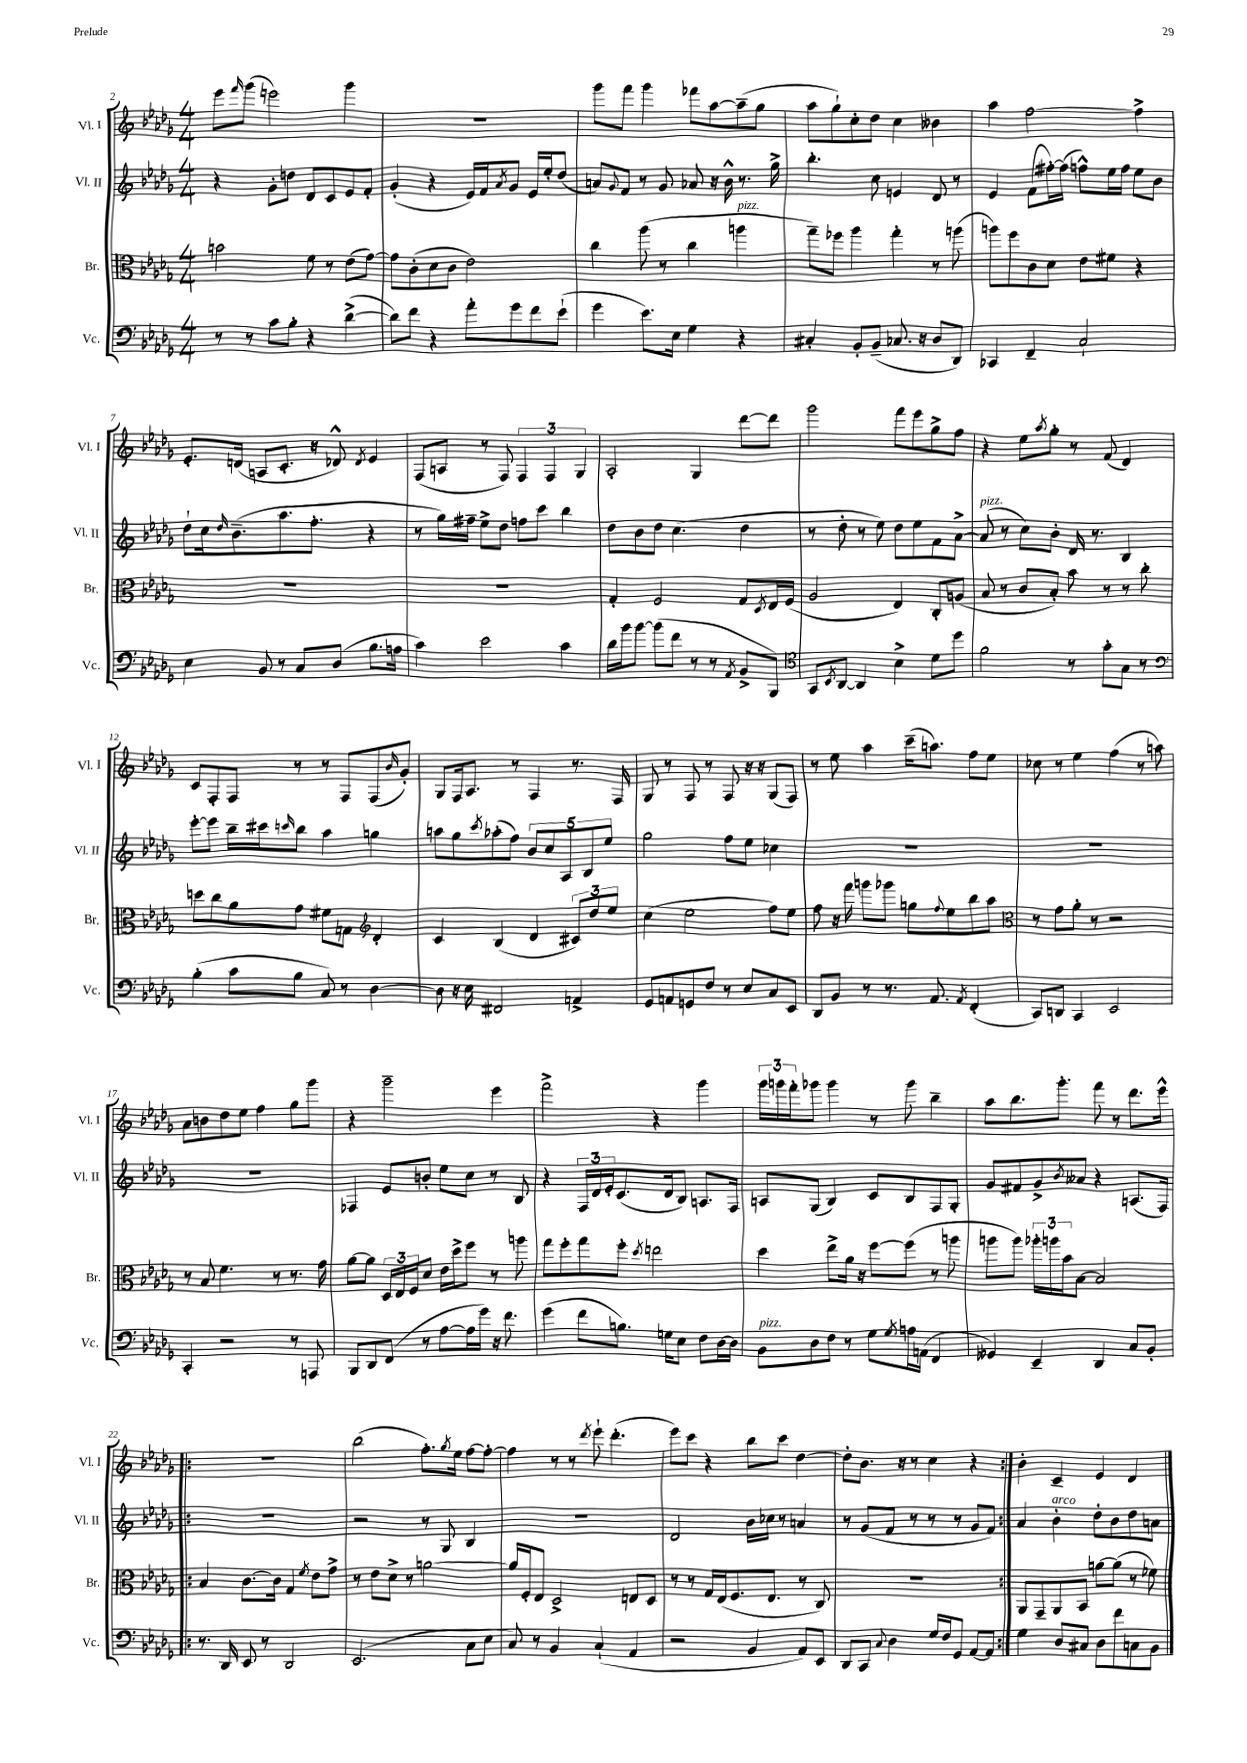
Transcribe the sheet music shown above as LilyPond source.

<<
\new StaffGroup <<
\new Staff = "s0" \with { instrumentName = "Vl. I" shortInstrumentName = "Vl. I" } {
    \clef treble \key des \major \numericTimeSignature \time 4/4
    ees'''8 \grace { f'''16 } ges'''8( e'''2) ges'''4 |
    R1 |
    ges'''8 f'''8 ges'''4 fes'''8 aes''8~ aes''8--( ges''8 |
    aes''8 ges''8-!) c''8-. des''8 c''4 beses'4 |
    aes''4 f''2~ f''4-> |
    ees'8.-. d'16( a8 c'8.-. r16 des'8-^) \acciaccatura { des'8 } ees'4 |
    f8( a8 r8 f8) \tuplet 3/2 { f4 f4 ges4 } |
    aes2-. ges4 des'''8~ des'''8 |
    ges'''2 f'''8 ees'''8 ges''8-> f''8 |
    r4 ees''8 \acciaccatura { aes''8 } ges''8-. r8 f'8( des'4) |
    c'8 f8-. f8 r8 r8 f8 f8( \grace { bes'16 } ges'8-.) |
    ges8 f16 aes8. r8 f4 r8. f16 |
    ges8 r8 f8 r8 f8 r16 r16 ges8( f8) |
    r8 ees''8 aes''4 c'''16--( a''8.) f''8 ees''8 |
    ces''8 r8 ees''4 f''4( r8 a''8) |
    aes'8 b'8 des''8 ees''8 f''4 ges''8 ges'''8 |
    r4 ges'''2-- ees'''4 |
    f'''2-> r4 ges'''4 |
    \tuplet 3/2 { ges'''16 g'''16 f'''16-. } ges'''8 ges'''4 r8 ges'''8 bes''4-- |
    aes''8 bes''8. ges'''8.-. f'''8 r8 des'''8. ees'''16-^ |
    \repeat volta 2 { R1 |
    bes''2( f''8.-.) \acciaccatura { ges''8 } ees''16 f''8~ f''8~-. |
    f''4 r8 r8 \acciaccatura { des'''8 } ees'''8-! des'''4.-.( |
    ees'''8) c'''8 r4 bes''8 c'''8 des''4~ |
    des''8-. bes'8. r16 r8 c''4 r4 | }
    bes'4-. c'4-- ees'4 des'4 \bar "|." |
}
\new Staff = "s1" \with { instrumentName = "Vl. II" shortInstrumentName = "Vl. II" } {
    \clef treble \key des \major \numericTimeSignature \time 4/4
    r4 ges'8-. d''8 des'8 c'8 ees'8 f'8-. |
    ges'4-.( r4 ees'16) f'16 \acciaccatura { aes'8 } ges'8 ees'16 ees''16-. des''8( |
    a'8) \appoggiatura { ges'8 } f'8 r8 ges'8 aes'8 r16 bes'16-^ r8. ges''16-> |
    bes''4.-. c''8 e'4 des'8 r8 |
    ees'4 f'8( fis''16~-.) fis''16( f''8-^) ees''16 f''16 ees''8 bes'8 |
    des''8-! c''16 \grace { des''16 } bes'8.--( aes''8. f''8.-. r4 |
    r8 ges''16) fis''16-- ees''8-> des''8 f''8 c'''8 bes''4 |
    des''8 bes'8 des''8 c''4.( des''4 |
    r8 des''8-. r8 ees''8) des''8 ees''8 f'8 aes'8~-> |
    aes'8^\markup { \italic "pizz." }( r8 c''8) bes'8-. des'16 r8. bes4 |
    ees'''8~-. ees'''8 bes''16-- cis'''16 \grace { c'''16 } bes''8 aes''4 g''4 |
    a''8 ges''8 \acciaccatura { c'''8 } aes''8-.( f''8) \tuplet 5/4 { bes'8 c''8 aes8 bes8 ees''8 } |
    ges''2 f''8 ees''8 ces''4 |
    R1 |
    R1 |
    R1 |
    fes4 ees'8 b'8-. ees''8 c''8 r8 bes8 |
    r4 \tuplet 3/2 { f16 des'16 ees'16-. } c'8.( des'16 bes8) a8. f16 |
    a8 ges8( bes4) c'8 bes8 f8 ges8-. |
    ges'8 fis'8 ges'8-> \acciaccatura { bes'8 } aeses'8 r4 a8.( f16) |
    \repeat volta 2 { R1 |
    r2 r8 ges8 bes4 |
    R1 |
    des'2 bes'16 ces''16 r8 a'4 |
    r8 ges'8( f'8 r8 r8 r8 ges'8 f'8) | }
    aes'4 bes'4-.^\markup { \italic "arco" } des''8-. bes'8 des''8 a'8 \bar "|." |
}
\new Staff = "s2" \with { instrumentName = "Br." shortInstrumentName = "Br." } {
    \clef alto \key des \major \numericTimeSignature \time 4/4
    b'2 f'8 r8 ees'8( ges'8~) |
    ges'8 c'8-.( des'8 c'8 ees'2) |
    c''4 aes''8( r8 c''4 a''4^\markup { \italic "pizz." } |
    ges''8--) fes''8 aes''4 ges''4-. r8 a''8( |
    a''8) f''8 c'8 des'8 ees'8 fis'8 r4 |
    R1 |
    R1 |
    ges4-. f2 ges8 \acciaccatura { des8 } ees16 f16( |
    aes2 ees4) c8-. a8( |
    bes8 r8 c'8 bes8-.) bes'8 r8 r8 c''8-. |
    d''8 c''8 aes'8 ges'8 fis'8 g8 \clef treble des'4-. |
    c'4 bes4( des'4 \tuplet 3/2 { cis'8) des''8 ees''8 } |
    c''4( ees''2 f''8) ees''8 |
    f''8 r16 f'''16 g'''8 ges'''8 g''8 \appoggiatura { f''8 } ees''8 bes''8 aes''8 |
    \clef alto r8 ges'8 aes'8-. r8 r2 |
    r8 bes8 f'4. r8 r8. ges'16 |
    aes'8~ aes'8 \tuplet 3/2 { des16 ees16 f16 } des'8 ees'16 des''16-> f''8 r8 a''8 |
    ges''8 f''8-. ges''8 f''8-. \acciaccatura { des''8 } e''2 |
    des''4 ees''8-> aes'16 r16 f''8~ f''8( r8 a''8 |
    a''8 a''8) \tuplet 3/2 { aes''16-. a''16 bes'16 } bes8~ bes2 |
    \repeat volta 2 { bes4 c'8.~ c'16 ges4 \acciaccatura { f'8 } ees'8 ges'8-> |
    r8 ees'8 des'8-> r8 a'2~ |
    a'16 f16-. ees8 des2-> e8 des8 |
    r8 r8 ges16 ees16( f8. ees8. r8 c8) |
    R1 | }
    aes,8 ges,8-- aes,8 bes,8 a'8~ a'8( r8 fes'8) \bar "|." |
}
\new Staff = "s3" \with { instrumentName = "Vc." shortInstrumentName = "Vc." } {
    \clef bass \key des \major \numericTimeSignature \time 4/4
    r8 r8 c'8 bes8-. r4 des'4~->( |
    des'8) f'8 r4 aes'8-. ges'8 f'8 ees'8-!( |
    ges'4 ees'8.) ees16 ges4 r4 |
    cis4-. bes,8-. bes,8--( ces8. r16 des8 des,8) |
    ces,4 f,4-- c2-! |
    ees4 bes,8 r8 c8 des8( bes8. a16 |
    c'4) ees'2 c'4 |
    des'16 bes'16 bes'8~ bes'8( f'8 r8 r8 \acciaccatura { aes,8 } bes,8-> bes,,8) |
    \clef tenor ges,8 \acciaccatura { bes,8 } aes,8~ aes,4 bes4-> des'8 des''8 |
    f'2 r8 ges'8-. ges8 r8 |
    \clef bass bes4-.( c'8 bes8 c8) r8 des4~ |
    des8 r16 ees16 fis,2 a,4-> |
    ges,8 a,8 g,8 f8 r8 ees8 c8 ees,8 |
    des,8 bes,8 r8 r8. aes,8. \acciaccatura { aes,8 } f,4-.( |
    c,8) d,8 c,4 ees,2 |
    c,4-. r2 r8 a,,8 |
    bes,,8 des,8 f,8( r8 aes8~ aes16 ges'16) r16 f'8. |
    ges'4( f'8 b8.) g16 ees8 f8 des16~ des16 |
    bes,8^\markup { \italic "pizz." } des8 f8 r8 ges8 \acciaccatura { ges8 } a16 a,16( f,4 |
    geses,4) ees,4-- des,4 c8 bes,8-. |
    \repeat volta 2 { r8. des,16 ees,8 r8 des,2 |
    ees,2.( c8 ees8 |
    c8) r8 bes,4 c4-!( aes,4 |
    r2 bes,4 aes,8) ees,8 |
    des,8 c,8 \appoggiatura { c8 } des4 ges16 f16 ges,8 aes,8~ aes,8 | }
    ges4 des8 cis8 des8 f'8 c8 bes,8 \bar "|." |
}
>>
>>
\layout { \context { \Score currentBarNumber = #2 } }
